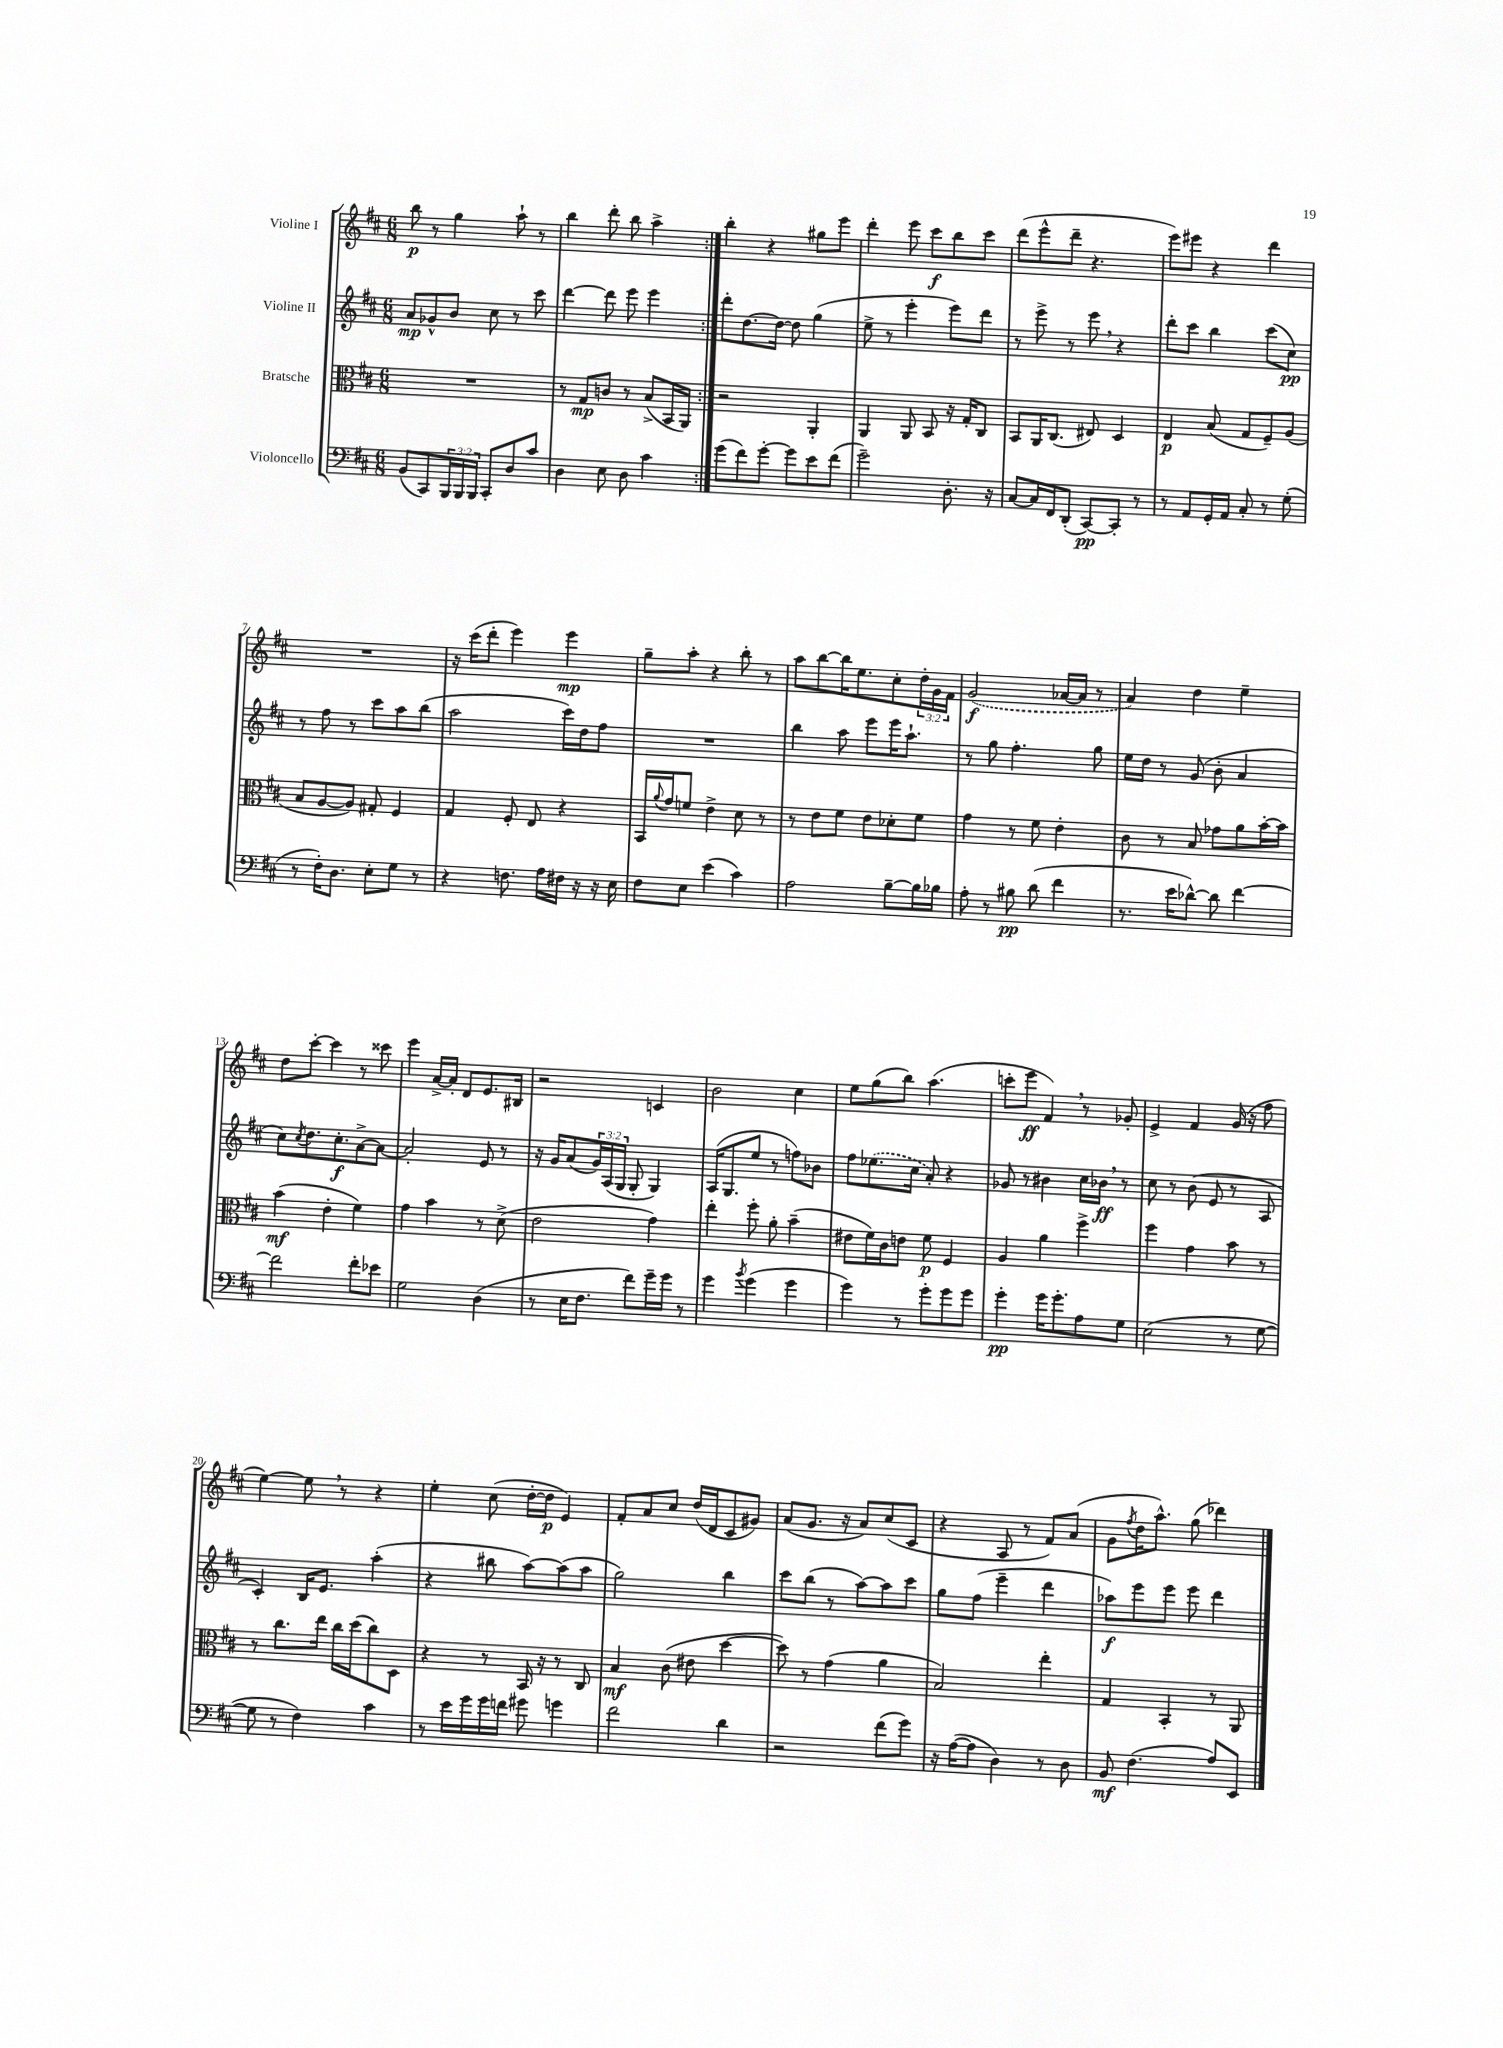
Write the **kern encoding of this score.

**kern	**dynam	**kern	**dynam	**kern	**dynam	**kern	**dynam
*part4	*part4	*part3	*part3	*part2	*part2	*part1	*part1
*staff4	*staff4	*staff3	*staff3	*staff2	*staff2	*staff1	*staff1
*I"Violoncello	*	*I"Bratsche	*	*I"Violine II	*	*I"Violine I	*
*clefF4	*	*clefC3	*	*clefG2	*	*clefG2	*
*k[f#c#]	*	*k[f#c#]	*	*k[f#c#]	*	*k[f#c#]	*
*M6/8	*	*M6/8	*	*M6/8	*	*M6/8	*
=1	=1	=1	=1	=1	=1	=1	=1
(8BB/L	.	2.r	.	8a/L	mp	8bb\	p
8CC#/)	.	.	.	8g-X^^/	.	8r	.
24BBB/L	.	.	.	8b/J	.	4gg\	.
24BBB/	.	.	.	.	.	.	.
24BBB/JJ	.	.	.	.	.	.	.
8CC#'/L	.	.	.	8cc#\	.	.	.
8D/	.	.	.	8r	.	8aa`\	.
8c#/J	.	.	.	8ccc#\	.	8r	.
=2	=2	=2	=2	=2	=2	=2	=2
4D\	.	8r	.	[4ddd\	.	4bb\	.
.	.	8G/L	mp	.	.	.	.
8E\	.	8cn/J	.	8ddd\]	.	8ddd'\	.
8D\	.	8r	.	8eee\	.	8bb\	.
4c#\	.	(8B^/L	.	4eee\	.	4aa^\	.
.	.	16BB/L	.	.	.	.	.
.	.	16AA/JJ)	.	.	.	.	.
=3:|!	=3:|!	=3:|!	=3:|!	=3:|!	=3:|!	=3:|!	=3:|!
(8g\L	.	2r	.	8ddd'\L	.	4bb'\	.
8f#\)	.	.	.	[8.dd\	.	.	.
[8g'\J	.	.	.	.	.	4r	.
.	.	.	.	16dd\Jk_	.	.	.
8g\L]	.	.	.	8dd\]	.	.	.
8e\	.	4AA'/	.	(4gg\	.	8gg#X\L	.
(8f#\J	.	.	.	.	.	8eee\J	.
=4	=4	=4	=4	=4	=4	=4	=4
2g~\)	.	4AA/	.	8ee^\	.	4ddd'\	.
.	.	.	.	8r	.	.	.
.	.	8AA/	.	4eee'\	.	8eee\	.
.	.	8BB/	.	.	.	8ccc#\L	f
8.D'\	.	16r	.	8eee\L)	.	8bb\	.
.	.	16G'/KL	.	.	.	.	.
.	.	8C#/J	.	8ddd\J	.	8ccc#\J	.
16r	.	.	.	.	.	.	.
=5	=5	=5	=5	=5	=5	=5	=5
[8C#/L	.	8BB/L	.	8r	.	(8ddd\L	.
16C#/L]	.	16AA/K	.	8eee^\	.	8eee^^\	.
16FF#/J	.	(8.C#/J	.	.	.	.	.
(8DD'/J	.	.	.	8r	.	8ddd~\J	.
[8CC#/L)	pp	8E#X/)	.	8eee,\	.	4.r	.
8CC#'/J]	.	4D/	.	4r	.	.	.
8r	.	.	.	.	.	.	.
=6	=6	=6	=6	=6	=6	=6	=6
8r	.	4E/	p	8ddd'\L	.	8eee\L)	.
8AA/L	.	.	.	8ccc#\J	.	8eee#X\J	.
16GG'/L	.	(8B/	.	4bb\	.	4r	.
16AA/JJ	.	.	.	.	.	.	.
8C#'/	.	8G/L	.	.	.	.	.
8r	.	8F#~/)	.	(8ccc#\L	.	4ddd\	.
(8G'\	.	(8A/J	.	8cc#\J)	pp	.	.
!!LO:LB:g=z
=7	=7	=7	=7	=7	=7	=7	=7
8r	.	8B/L	.	8r	.	2.r	.
16F#'\KL)	.	[8A/	.	8ff#\	.	.	.
8.D\J	.	.	.	.	.	.	.
.	.	8A/J])	.	8r	.	.	.
8E'\L	.	8G#X'/	.	8ccc#\L	.	.	.
8G\J	.	4F#/	.	8aa\	.	.	.
8r	.	.	.	(8bb\J	.	.	.
=8	=8	=8	=8	=8	=8	=8	=8
4r	.	4G/	.	2aa\	.	16r	.
.	.	.	.	.	.	(16ccc#\KL	.
.	.	.	.	.	.	8ddd'\J	.
8.Fn\	.	8F#'/	.	.	.	4eee\)	.
.	.	8E/	.	.	.	.	.
16A\LL	.	.	.	.	.	.	.
16F#X\JJ	.	4r	.	16ccc#\LL)	.	4eee\	mp
16r	.	.	.	16dd\J	.	.	.
16r	.	.	.	8ff#\J	.	.	.
16E\	.	.	.	.	.	.	.
=9	=9	=9	=9	=9	=9	=9	=9
8F#\L	.	16BB/LL	.	2.r	.	8gg~\L	.
.	.	8qqa/	.	.	.	.	.
.	.	16g/J	.	.	.	.	.
8E\J	.	8fn/J	.	.	.	8aa'\J	.
(4e\	.	4e^\	.	.	.	4r	.
4c#\)	.	8d\	.	.	.	8bb'\	.
.	.	8r	.	.	.	8r	.
=10	=10	=10	=10	=10	=10	=10	=10
2A\	.	8r	.	4bb\	.	8aa\L	.
.	.	8e\L	.	.	.	[8bb\	.
.	.	8f#\J	.	8aa\	.	16bb\K]	.
.	.	.	.	.	.	8.ee\	.
.	.	8e\L	.	8eee\L	.	.	.
[8B~\L	.	8d-X'\	.	16eee\K	.	8cc#'\	.
.	.	.	.	8.aa`\J	.	.	.
16B\L]	.	8f#\J	.	.	.	24dd'\L	.
.	.	.	.	.	.	24g\	.
16B-X\JJ	.	.	.	.	.	.	.
.	.	.	.	.	.	24f#\JJ	.
=11	=11	=11	=11	=11	=11	=11	=11
8A'\	.	4g\	.	8r	.	(2g/	f
8r	.	.	.	8gg\	.	.	.
8B#X\	pp	8r	.	4.ff#'\	.	.	.
(8d\	.	8f#\	.	.	.	.	.
4f#\	.	4e'\	.	.	.	[16a-X/LL	.
.	.	.	.	.	.	16a-/JJ]	.
.	.	.	.	8gg\	.	8r	.
=12	=12	=12	=12	=12	=12	=12	=12
8.r	.	8c#\	.	16ee\LL	.	4a/)	.
.	.	.	.	16dd\JJ	.	.	.
.	.	8r	.	8r	.	.	.
16e\KL	.	.	.	.	.	.	.
[8d-X^^\J)	.	8B/	.	(8g/	.	4dd\	.
8d-\]	.	8g-X\L	.	8b'\	.	.	.
[4f#\	.	8a\	.	4a/	.	4ee~\	.
.	.	[16b'\L	.	.	.	.	.
.	.	16b\JJ]	.	.	.	.	.
!!LO:LB:g=z
=13	=13	=13	=13	=13	=13	=13	=13
2f#\]	.	(4b\	mf	8cc#\L)	.	8dd\L	.
.	.	.	.	8qcc#/	.	.	.
.	.	.	.	8.dd\	.	[8ccc#'\J	.
.	.	4e'\	.	.	.	4ccc#\]	.
.	.	.	.	8.cc#'\	f	.	.
8f#'\L	.	4f#\)	.	[8a^\	.	8r	.
8e-X\J	.	.	.	8a\J_	.	8ccc##X\	.
=14	=14	=14	=14	=14	=14	=14	=14
2G\	.	4g\	.	2a'/]	.	4eee\	.
.	.	4b\	.	.	.	[16a^/LL	.
.	.	.	.	.	.	16a'/JJ]	.
.	.	.	.	.	.	8d/L	.
(4D\	.	8r	.	8e/	.	8.e/	.
.	.	(8d^\	.	8r	.	.	.
.	.	.	.	.	.	16B#X/Jk	.
=15	=15	=15	=15	=15	=15	=15	=15
8r	.	2e\	.	16r	.	2r	.
.	.	.	.	16g/KL	.	.	.
16E\KL	.	.	.	(8a/	.	.	.
8.F#\J	.	.	.	.	.	.	.
.	.	.	.	24g/L)	.	.	.
.	.	.	.	(24A/	.	.	.
.	.	.	.	24G/JJ	.	.	.
8f#\L)	.	.	.	8G'/	.	.	.
16g~\L	.	4g\)	.	4G/)	.	4cn/	.
16g\JJ	.	.	.	.	.	.	.
8r	.	.	.	.	.	.	.
=16	=16	=16	=16	=16	=16	=16	=16
4g\	.	4ee'\	.	(16A/KL	.	2b\	.
.	.	.	.	8.G/	.	.	.
8qb/	.	.	.	.	.	.	.
(4g\	.	8ff#'\	.	8ee/J	.	.	.
.	.	8a'\	.	8r	.	.	.
4g\	.	(4b~\	.	8ffn\L)	.	4cc#\	.
.	.	.	.	8b-X\J	.	.	.
=17	=17	=17	=17	=17	=17	=17	=17
4g\)	.	8e#X\L	.	8ff#\L	.	8ee\L	.
.	.	16f#\L)	.	(8.ee-X\	.	(8gg\	.
.	.	16c#\J	.	.	.	.	.
8r	.	8en\J	.	.	.	8bb\J)	.
.	.	.	.	16cc#\Jk	.	.	.
8g'\L	.	8f#\	p	8a'/)	.	(4.aa\	.
8g\	.	4F#/	.	4r	.	.	.
8g\J	.	.	.	.	.	.	.
=18	=18	=18	=18	=18	=18	=18	=18
4g'\	pp	4A/	.	8g-X/	.	8cccn'\L	.
.	.	.	.	8r	.	8eee\J	ff
16g\KL	.	4a\	.	4b#X\	.	4f#,/)	.
8.g'\	.	.	.	.	.	.	.
8A\	.	4ff#^\	.	16cc#\LL	.	8r	.
.	.	.	.	16b-X,\JJ	ff	.	.
8G\J	.	.	.	8r	.	8g-X'/	.
=19	=19	=19	=19	=19	=19	=19	=19
(2E\	.	4ff#\	.	8cc#\	.	4e^/	.
.	.	.	.	8r	.	.	.
.	.	4g\	.	(8b\	.	4f#/	.
.	.	.	.	8e/	.	.	.
8r	.	8b\	.	8r	.	(16g/	.
.	.	.	.	.	.	16r	.
[8G\	.	8r	.	8A/	.	8ff#\	.
!!LO:LB:g=z
=20	=20	=20	=20	=20	=20	=20	=20
8G\]	.	8r	.	4c#'/)	.	[4ee\)	.
8r	.	8.cc#\L	.	.	.	.	.
4F#\)	.	.	.	16B/KL	.	8ee,\]	.
.	.	16ee\Jk	.	8.e/J	.	.	.
.	.	16cc#\LL	.	.	.	8r	.
.	.	(16dd\J	.	.	.	.	.
4c#\	.	8cc#\)	.	(4aa'\	.	4r	.
.	.	8D\J	.	.	.	.	.
=21	=21	=21	=21	=21	=21	=21	=21
8r	.	4r	.	4r	.	4ee'\	.
16e\LL	.	.	.	.	.	.	.
16g\	.	.	.	.	.	.	.
16g\	.	8r	.	8bb#X\	.	(8cc#\	.
16fn\JJ	.	.	.	.	.	.	.
8g#X\	.	16BB/	.	[8aa\L)	.	[16dd'\LL	.
.	.	16r	.	.	.	16dd\JJ]	p
4gn\	.	8r	.	(8aa\]	.	4e/)	.
.	.	8C#/	.	8aa\J	.	.	.
=22	=22	=22	=22	=22	=22	=22	=22
2f#\	.	4B/	mf	2gg\)	.	8f#'/L	.
.	.	.	.	.	.	8a/	.
.	.	(8c#\	.	.	.	8cc#/J	.
.	.	8e#X\	.	.	.	(16dd/LL	.
.	.	.	.	.	.	16d/J	.
4d\	.	[4dd\	.	4bb\	.	8c#/	.
.	.	.	.	.	.	8g#X/J)	.
=23	=23	=23	=23	=23	=23	=23	=23
2r	.	8dd\])	.	8ccc#\L	.	(8a/L	.
.	.	8r	.	(8bb\J	.	8.g/J	.
.	.	(4g\	.	8r	.	.	.
.	.	.	.	.	.	16r	.
.	.	.	.	[8aa\L)	.	8a/L)	.
(8f#\L	.	4a\	.	8aa\]	.	(8cc#/	.
8g\J)	.	.	.	8ccc#\J	.	8c#/J	.
=24	=24	=24	=24	=24	=24	=24	=24
16r	.	2B/)	.	8gg\L	.	4r	.
([16A\KL	.	.	.	.	.	.	.
8A\J]	.	.	.	(8ff#\J	.	.	.
4D\)	.	.	.	4eee~\	.	8A/	.
.	.	.	.	.	.	8r	.
8r	.	4ee'\	.	4ddd\	.	8f#/L)	.
8D\	.	.	.	.	.	(8a/J	.
=25	=25	=25	=25	=25	=25	=25	=25
8BB/	mf	4G/	.	8aa-X\L)	f	8g\L	.
.	.	.	.	.	.	8qff#/	.
(4.F#\	.	.	.	8eee\	.	16dd\K	.
.	.	.	.	.	.	8.aa^^\J)	.
.	.	4BB'/	.	8eee\J	.	.	.
.	.	.	.	8eee\	.	(8gg\	.
8A/L)	.	8r	.	4ddd\	.	4ddd-X\)	.
8EE/J	.	8AA/	.	.	.	.	.
==	==	==	==	==	==	==	==
*-	*-	*-	*-	*-	*-	*-	*-
